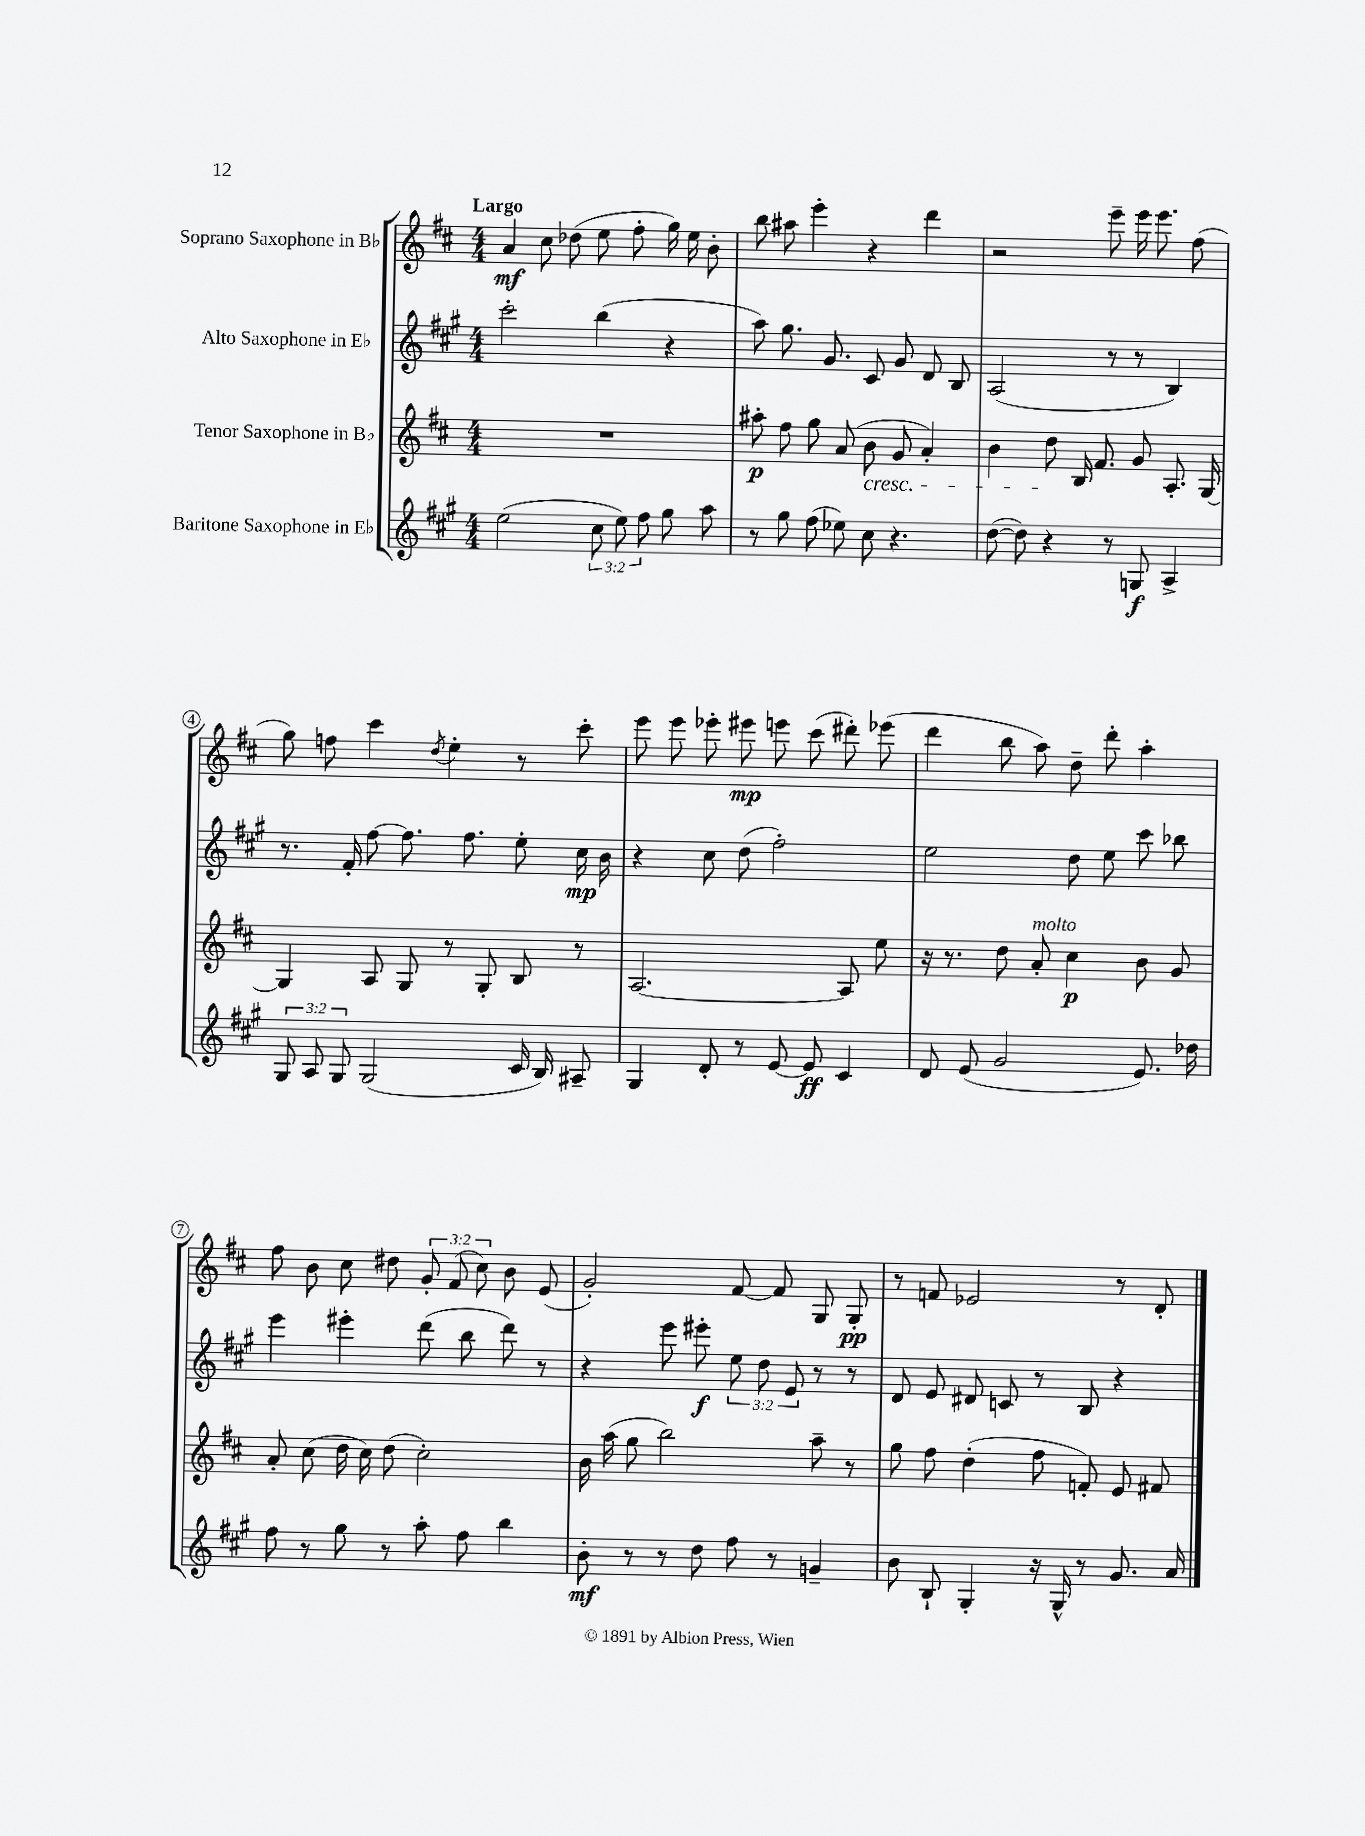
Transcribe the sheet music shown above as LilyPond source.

<<
\new StaffGroup <<
\new Staff = "s0" \with { instrumentName = "Soprano Saxophone in Bb" } {
    \clef treble \key d \major \numericTimeSignature \time 4/4 \override Staff.TupletNumber.text = #tuplet-number::calc-fraction-text \tempo "Largo"
    \autoBeamOff a'4\mf cis''8 des''8( e''8 fis''8-. g''16) e''16 b'8-. |
    b''8 ais''8 e'''4-. r4 d'''4 |
    r2 e'''8-- e'''16 e'''8. fis''8( |
    g''8) f''8 cis'''4 \acciaccatura { d''8 } e''4-. r8 cis'''8-. |
    e'''8 e'''8 ees'''8-. eis'''8\mp e'''8 cis'''8( dis'''8-.) ees'''8( |
    d'''4 b''8 a''8) d''8-- d'''8-. a''4-. |
    fis''8 b'8 cis''8 dis''8 \tuplet 3/2 { g'8-. fis'8( cis''8) } b'8 e'8( |
    g'2-.) fis'8~ fis'8 g8 g8-.\pp |
    r8 f'8 ees'2 r8 d'8-. \bar "|." |
}
\new Staff = "s1" \with { instrumentName = "Alto Saxophone in Eb" } {
    \clef treble \key a \major \numericTimeSignature \time 4/4 \override Staff.TupletNumber.text = #tuplet-number::calc-fraction-text
    \autoBeamOff cis'''2-. b''4( r4 |
    a''8) gis''8. gis'8. cis'8 gis'8 d'8 b8 |
    a2( r8 r8 b4) |
    r8. fis'16-. fis''8~ fis''8. fis''8. e''8-. cis''16\mp b'16 |
    r4 cis''8 d''8( fis''2-.) |
    e''2 d''8 e''8 cis'''8 bes''8 |
    e'''4 eis'''4-. d'''8( b''8 d'''8) r8 |
    r4 e'''8 eis'''8-.\f \tuplet 3/2 { e''8 d''8 e'8 } r8 r8 |
    d'8 e'8 dis'8 c'8 r8 b8 r4 \bar "|." |
}
\new Staff = "s2" \with { instrumentName = "Tenor Saxophone in Bb" } {
    \clef treble \key d \major \numericTimeSignature \time 4/4
    \autoBeamOff R1 |
    ais''8-.\p fis''8 g''8 a'8( b'8\cresc g'8 a'4-.) |
    b'4 d''8\! b16 fis'8. g'8 a8.-. g16~ |
    g4 a8 g8 r8 g8-. b8 r8 |
    a2.~ a8 e''8 |
    r16 r8. d''8 a'8-.^\markup { \italic "molto" } cis''4\p b'8 g'8 |
    a'8-. cis''8( d''16 cis''16) d''8( cis''2-.) |
    b'16 a''16( g''8 b''2) a''8-- r8 |
    g''8 fis''8 d''4-.( fis''8 f'8-.) e'8 fis'8 \bar "|." |
}
\new Staff = "s3" \with { instrumentName = "Baritone Saxophone in Eb" } {
    \clef treble \key a \major \numericTimeSignature \time 4/4 \override Staff.TupletNumber.text = #tuplet-number::calc-fraction-text
    \autoBeamOff e''2( \tuplet 3/2 { cis''8 e''8) fis''8 } gis''8 a''8 |
    r8 gis''8 fis''8( ees''8) cis''8 r4. |
    d''8~( d''8) r4 r8 g8\f a4-> |
    \tuplet 3/2 { gis8 a8 gis8 } gis2( cis'16 b16) ais8-- |
    gis4 d'8-. r8 e'8~ e'8\ff cis'4 |
    d'8 e'8( gis'2 e'8.) des''16 |
    fis''8 r8 gis''8 r8 a''8-. fis''8 b''4 |
    b'8-.\mf r8 r8 d''8 fis''8 r8 g'4-- |
    b'8 b8-! gis4-. r16 gis16-^ r8 gis'8. a'16 \bar "|." |
}
>>
>>
\layout { \context { \Score \override BarNumber.stencil = #(make-stencil-circler 0.1 0.3 ly:text-interface::print) } }
